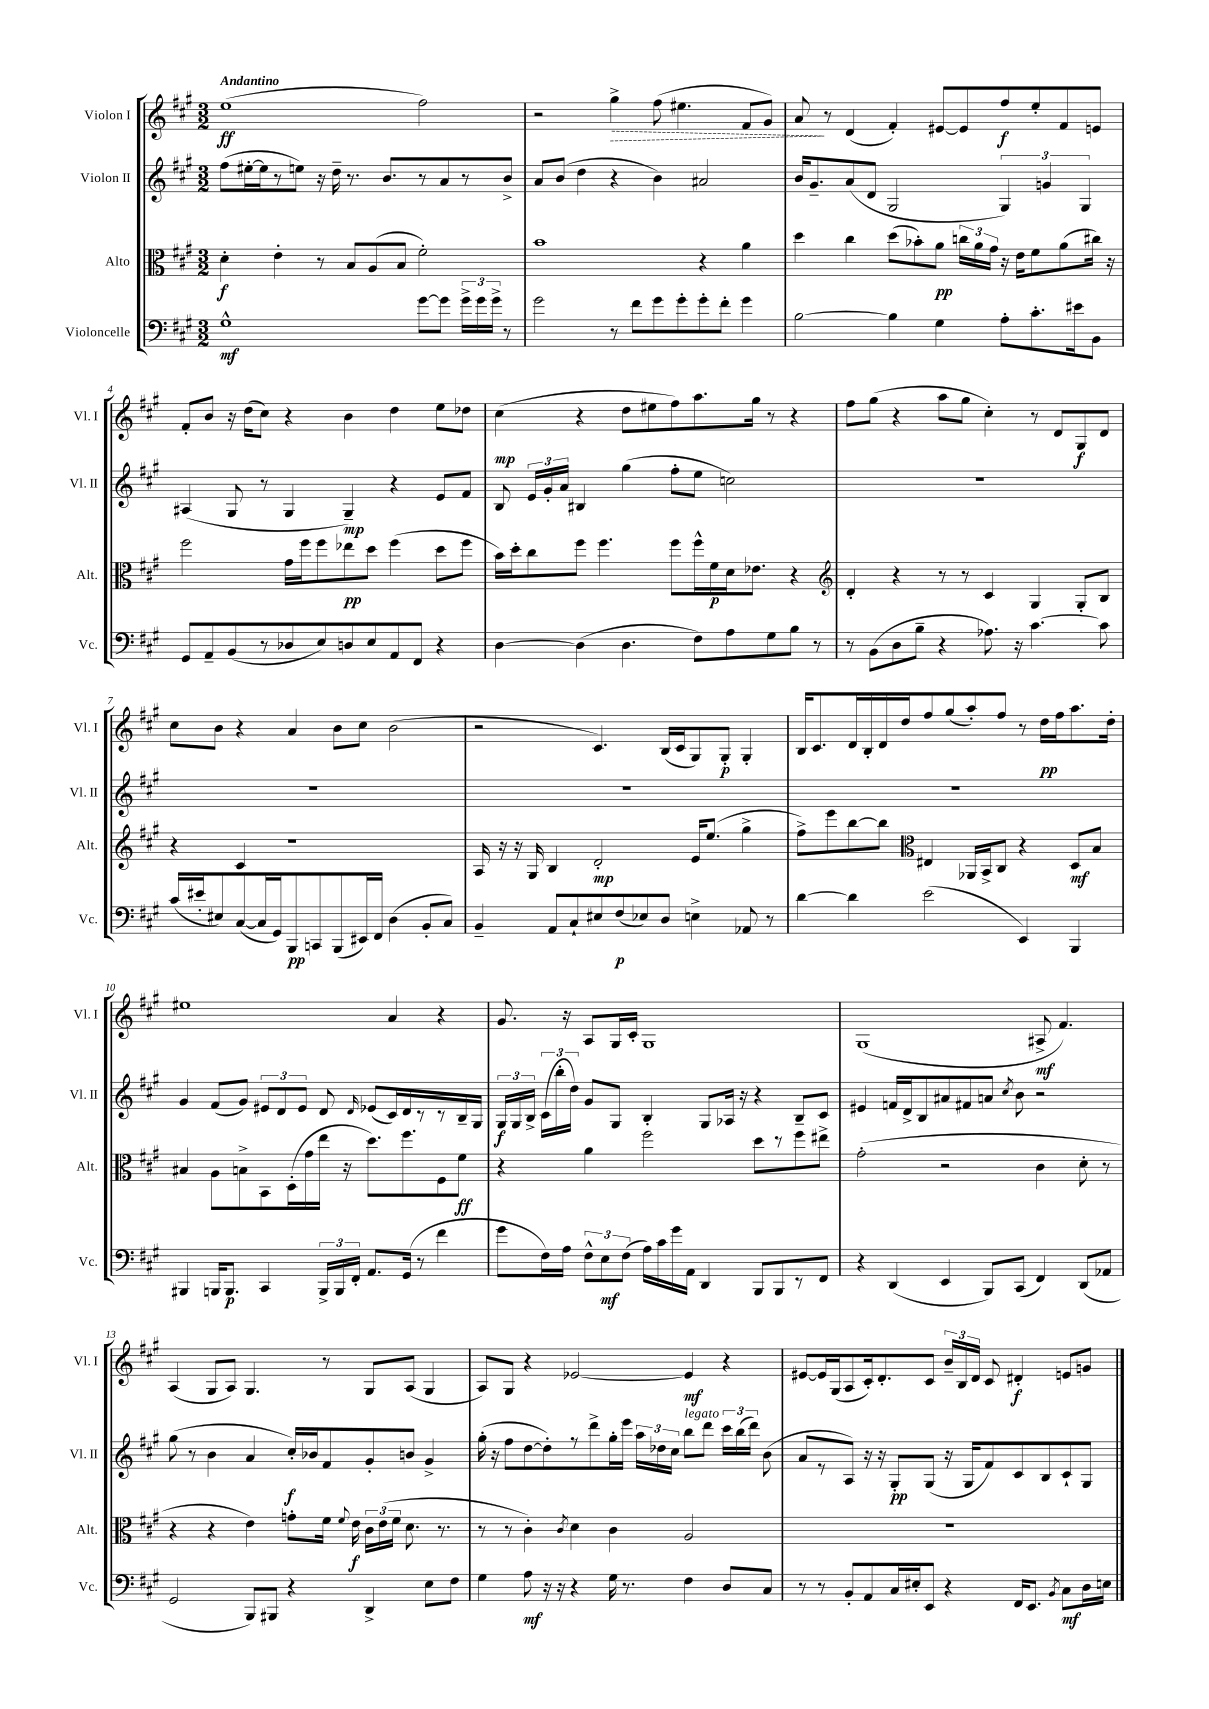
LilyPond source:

<<
\new StaffGroup <<
\new Staff = "s0" \with { instrumentName = "Violon I" shortInstrumentName = "Vl. I" } {
    \clef treble \key a \major \numericTimeSignature \time 3/2 \tempo "Andantino"
    \autoBeamOff e''1\ff( fis''2) |
    r2 \once \override Hairpin.style = #'dashed-line gis''4->\> fis''8( eis''4. fis'8[ gis'8]) |
    a'8\! r8 d'4( fis'4-.) eis'8[~ eis'8 fis''8\f e''8-. fis'8 e'8] |
    fis'8[-. b'8] r16 d''16[( cis''8]) r4 b'4 d''4 e''8[ des''8] |
    cis''4\mp( r4 d''8[ eis''8 fis''8) a''8. gis''16] r8 r4 |
    fis''8[ gis''8]( r4 a''8[ gis''8] cis''4-.) r8 d'8[ gis8\f d'8] |
    cis''8[ b'8] r4 a'4 b'8[ cis''8] b'2( |
    r2 cis'4.) b16[( cis'16 gis8) gis8]-.\p gis4-. |
    b16[ cis'8. d'16 b16-. d'16 d''16 fis''8 gis''8( a''8-.) fis''8] r8 d''16[\pp fis''16 a''8. d''16]-. |
    eis''1 a'4 r4 |
    gis'8. r16 a8[ gis16 cis'16]-. gis1 |
    gis1( ais8->\mf fis'4.) |
    a4( gis8[ a8]) gis4. r8 gis8[ a8]( gis4 |
    a8[) gis8] r4 ees'2~ ees'4\mf r4 |
    eis'8[~ eis'16 gis16( a8 cis'16-.) d'8.-. cis'8] \tuplet 3/2 { b'16[-- b16 d'16] } cis'8 dis'4-.\f e'8[ g'8] \bar "|." |
}
\new Staff = "s1" \with { instrumentName = "Violon II" shortInstrumentName = "Vl. II" } {
    \clef treble \key a \major \numericTimeSignature \time 3/2
    \autoBeamOff fis''8[( eis''16~-. eis''16 r8 e''8]) r16 d''16-- r8. b'8.[ r8 a'8 r8 b'8]-> |
    a'8[ b'8]( d''4 r4 b'4) ais'2 |
    b'16[ gis'8.-- a'8( d'8] gis2 \tuplet 3/2 { gis4) g'4 gis4 } |
    ais4( gis8 r8 gis4 gis4--\mp) r4 e'8[ fis'8] |
    b8 \tuplet 3/2 { e'16[ gis'16-. a'16] } bis4 gis''4( fis''8[-. e''8] c''2) |
    R1. |
    R1. |
    R1. |
    R1. |
    gis'4 fis'8[( gis'8]) \tuplet 3/2 { eis'8[ d'8 eis'8] } d'8 \grace { d'16 } ees'8[( cis'16) d'16 r8 r8 b16-- gis16] |
    \tuplet 3/2 { gis16[\f gis16 b16]-> } \tuplet 3/2 { cis'16[( b''16-. d''16]) } gis'8[ gis8] b4-. gis8[ aes16] r16 r4 b8[-- cis'8] |
    eis'4 f'16[ d'16-> b8 ais'8 fis'8 a'8] \acciaccatura { cis''8 } b'8 r2 |
    gis''8( r8 b'4 a'4 cis''16[-.\f) bes'16 fis'8 gis'8-. b'8] gis'4-> |
    gis''16-.( r16 fis''8[ d''8~ d''8-.) r8 d'''8-> gis''16-. e'''16] \tuplet 3/2 { a''16[ des''16 cis''16] } b''8[^\markup { \italic "legato" } d'''8] \tuplet 3/2 { cis'''16[ b''16( d'''16]) } b'8( |
    a'8[ r8 a8]) r16 r16 gis8[-.\pp gis8]( r16 gis16[ fis'8) cis'8 b8 cis'8-! gis8] \bar "|." |
}
\new Staff = "s2" \with { instrumentName = "Alto" shortInstrumentName = "Alt." } {
    \clef alto \key a \major \numericTimeSignature \time 3/2
    \autoBeamOff d'4-.\f e'4-. r8 b8[ a8( b8] fis'2-.) |
    b'1 r4 a'4 |
    d''4 cis''4 d''8[( bes'8-.) a'8]\pp \tuplet 3/2 { c''16[ a'16 gis'16] } r16 e'16[ fis'8 a'8( cis''16]) r16 |
    fis''2 gis'16[ fis''16 fis''8 ees''8\pp d''8] fis''4( d''8[ fis''8] |
    b'16[) d''16-. cis''8 fis''8] fis''4. fis''8[ fis''16-^ fis'16\p d'16 ees'8.] r4 |
    \clef treble d'4-. r4 r8 r8 cis'4 gis4 gis8[-. b8] |
    r4 cis'4 r1 |
    a16 r16 r16 gis16 b4 d'2-.\mp e'16[ e''8.]( gis''4-> |
    fis''8[->) e'''8 b''8~ b''8] \clef alto eis4 aes,16[ b,16-> cis8] r4 d8[\mf b8] |
    bis4 a8[ b8-> b,8 d16-.( gis'16 e''16] r16 d''8.[) fis''8. fis8 fis'8]\ff |
    r4 a'4 fis''2 d''8[ r8 fis''8 eis''8]-> |
    gis'2-.( r2 cis'4 d'8-. r8 |
    r4 r4 e'4) g'8[-. fis'16] \appoggiatura { fis'8 } e'16\f \tuplet 3/2 { cis'16[ e'16( fis'16] } d'8. r8. |
    r8 r8 cis'4-.) \acciaccatura { cis'8 } d'4 cis'4 a2 |
    R1. \bar "|." |
}
\new Staff = "s3" \with { instrumentName = "Violoncelle" shortInstrumentName = "Vc." } {
    \clef bass \key a \major \numericTimeSignature \time 3/2
    \autoBeamOff gis1-^\mf gis'8[~ gis'8] \tuplet 3/2 { gis'16[-> gis'16 gis'16]-> } r8 |
    gis'2 r8 fis'8[ gis'8 gis'8-. gis'8-. fis'8]-. gis'4 |
    b2~ b4 gis4 a8[-. cis'8.-. eis'16 b,8] |
    gis,8[ a,8-- b,8( r8 des8 e8) d8 e8 a,8 fis,8] r4 |
    d4~ d4( d4. fis8[) a8 gis8 b8] r8 |
    r8 b,8[( d8 b8]-- r4 aes8.) r16 cis'4.~ cis'8 |
    cis'16[( eis'16-. eis8) cis8~( cis16 gis,16) b,,8\pp c,8 b,,8( eis,16) fis,16] d4( b,8[-. cis8]) |
    b,4-- a,8[ cis8-! eis8 fis8\p( ees8) d8] e4-> aes,8 r8 |
    d'4~ d'4 e'2( e,4) b,,4 |
    bis,,4 b,,16[ b,,8.]\p cis,4 \tuplet 3/2 { b,,16[-> b,,16 fis,16]-. } a,8.[ gis,16]( r8 fis'4 |
    gis'8[ fis16) a16] \tuplet 3/2 { fis8[-^ e8\mf fis8]( } a16[) cis'16 gis'16 a,16] d,4 b,,8[ b,,8 r8 fis,8] |
    r4 d,4( e,4 b,,8[) cis,8]( fis,4) d,8[( aes,8] |
    gis,2 b,,8[) bis,,8] r4 d,4-> e8[ fis8] |
    gis4 a8\mf r16 r16 r4 gis16 r8. fis4 d8[ cis8] |
    r8 r8 b,8[-. a,8 cis16 eis16-. e,8] r4 fis,16[ e,8.] \acciaccatura { b,8 } cis8[\mf d16 e16] \bar "|." |
}
>>
>>
